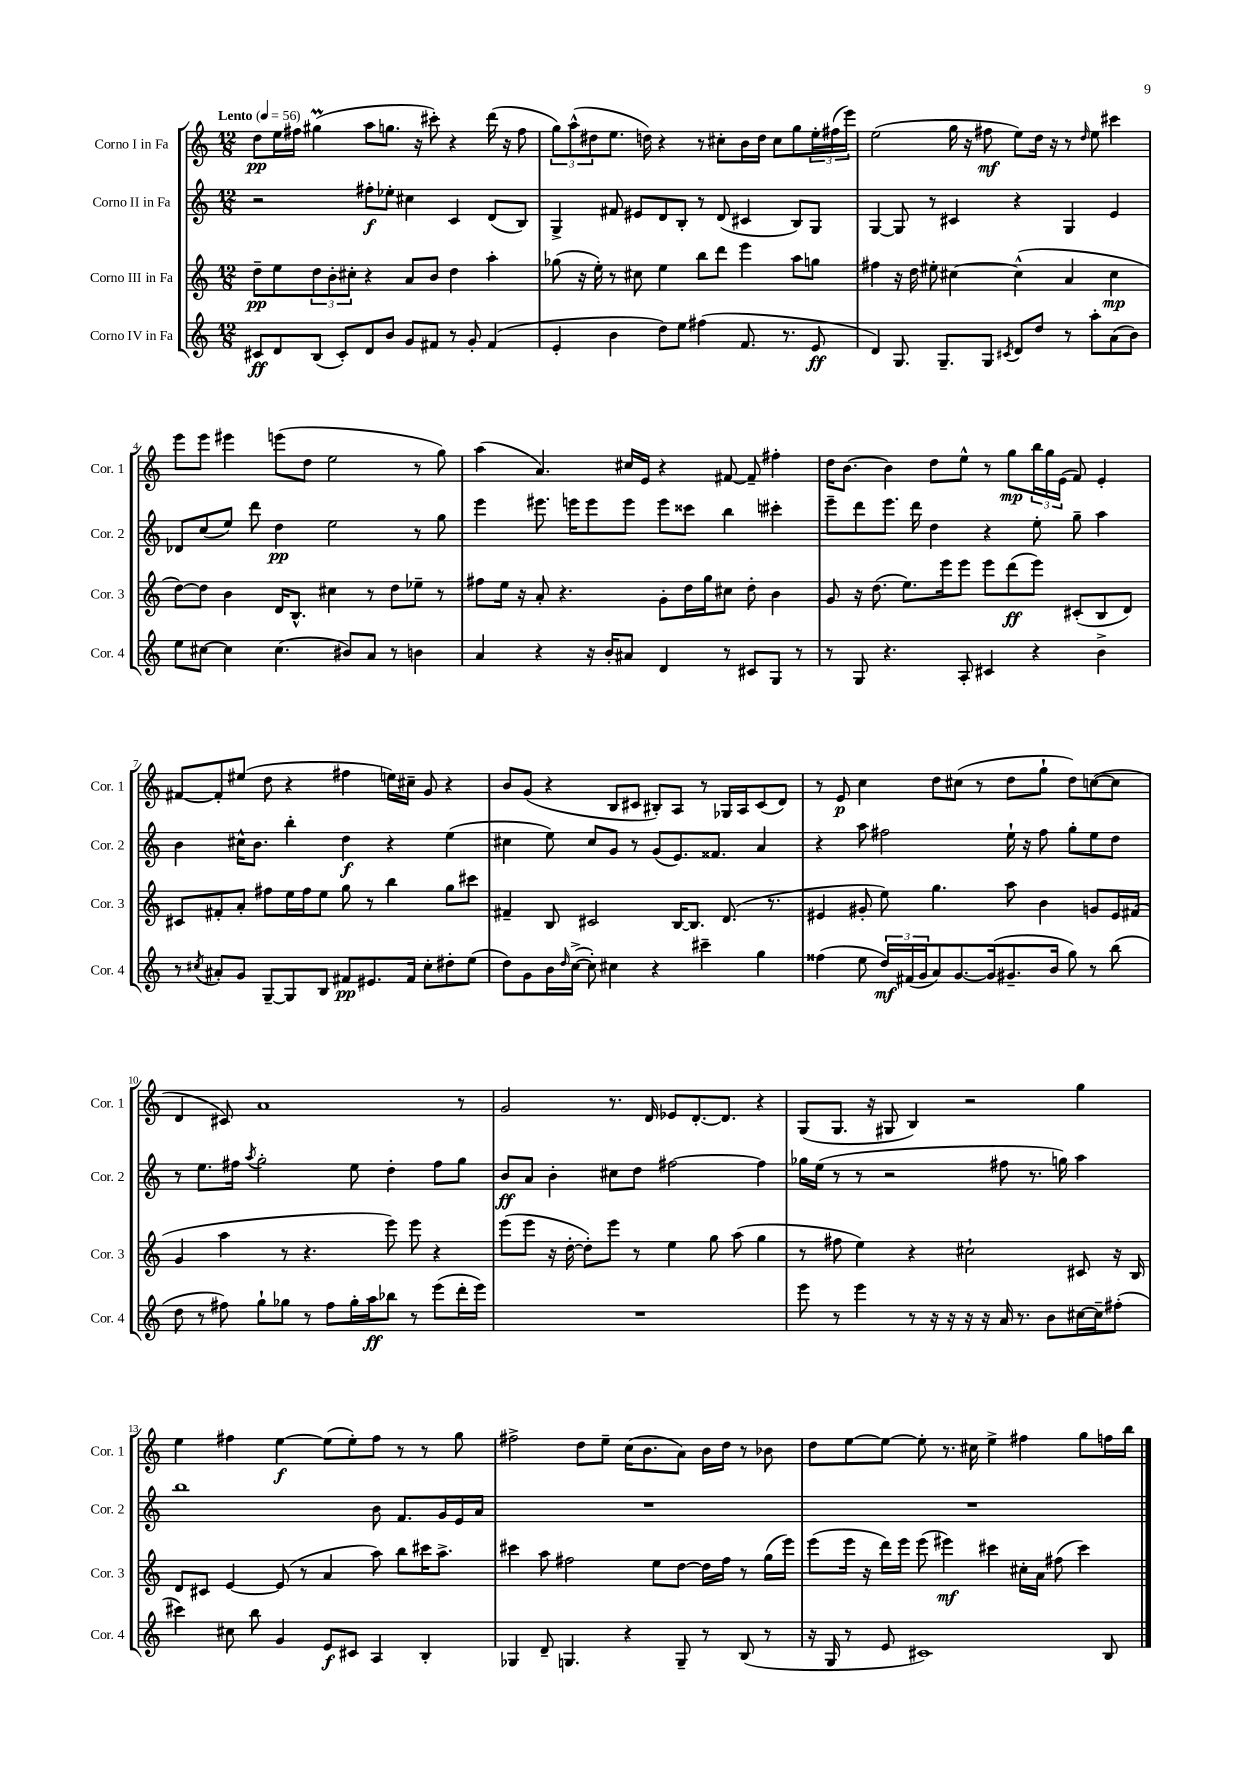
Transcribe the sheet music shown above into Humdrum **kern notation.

**kern	**kern	**kern	**kern
*staff4	*staff3	*staff2	*staff1
*clefG2	*clefG2	*clefG2	*clefG2
*k[]	*k[]	*k[]	*k[]
*M12/8	*M12/8	*M12/8	*M12/8
*MM56	*MM56	*MM56	*MM56
8c#/L	8dd~\L	2r	8dd\L
8d/	8ee\	.	16ee\L
.	.	.	16ff#\JJ
(8B/J	12dd\	.	(4gg#\
.	12b'\	.	.
8c#'/L)	.	.	.
.	12cc#'\J	.	.
8d/	4r	8ff#'\L	8aa\L
8b/J	.	8ee-'\J	8.gg\J
8g/L	8a/L	4cc#\	.
.	.	.	16r
8f#/J	8b/J	.	8ccc#'\)
8r	4dd\	4c/	4r
8g'/	.	.	.
(4f#/	4aa'\	(8d/L	(16ddd\
.	.	.	16r
.	.	8B/J)	8ff#\
=	=	=	=
4e'/	(8gg-\	4G^/	12gg\L)
.	.	.	(12aa^^\
.	16r	.	.
.	.	.	12dd#\
.	16ee'\)	.	.
4b\	8r	8f#/	8.ee\J
.	8cc#\	8e#/L	.
.	.	.	16dd\)
8dd\L)	4ee\	8d/	4r
8ee\J	.	8B'/J	.
(4ff#\	8bb\L	8r	8r
.	8ddd\J	(8d/	8cc#'\L
8.f/	4eee\	4c#/	16b\L
.	.	.	16dd\JJ
.	.	.	8cc#\L
8.r	.	.	.
.	8aa\L	8B/L)	8gg\
8e/	8gg\J	8G/J	24ee'\L
.	.	.	(24ff#\
.	.	.	24eee\JJ)
=	=	=	=
4d/)	4ff#\	[4G/	(2ee\
8.G/	16r	8G/]	.
.	16dd\	.	.
.	8ee#'\	8r	.
8.G~/L	.	.	.
.	[4cc#\	4c#/	16gg\
.	.	.	16r
8G/J	.	.	8ff#\
8qc#/	.	.	.
8d/L	(4cc#^^\]	4r	8ee\L)
8dd/J	.	.	16dd\Jk
.	.	.	16r
8r	4a/	4G/	8r
.	.	.	16qqdd/
8aa'\L	.	.	8ee\
(8a\	4cc#\	4e/	4ccc#\
8b\J)	.	.	.
=	=	=	=
8ee\L	[8dd\L)	8d-/L	8eee\L
[8cc#\J	8dd\]J	(8cc/	8eee\J
4cc#\]	4b\	8ee/J)	4eee#\
.	.	8ddd\	.
(4.cc#\	16d/LK	4dd\	(8eee\L
.	8.B^^/J	.	.
.	.	.	8dd\J
.	4cc#\	2ee\	2ee\
8b#/L)	.	.	.
8a/J	8r	.	.
8r	8dd\L	.	.
4b\	8ee-~\J	8r	8r
.	8r	8gg\	8gg\)
=	=	=	=
4a/	8ff#\L	4eee\	(4aa\
.	16ee\Jk	.	.
.	16r	.	.
4r	8a'/	8.eee#\	4.a/)
.	4.r	.	.
.	.	16eee\LK	.
16r	.	8eee\	.
16b'/LK	.	.	.
8a#/J	.	8eee\J	16cc#/LL
.	.	.	16e/JJ
4d/	8g'\L	8eee\L	4r
.	16dd\L	8ccc##\J	.
.	16gg\J	.	.
8r	8cc#\J	4bb\	[8f#/
8c#/L	8dd'\	.	8f#~/]
8G/J	4b\	4ccc#'\	4ff#'\
8r	.	.	.
=	=	=	=
8r	8g/	8eee~\L	16dd\LK
.	.	.	[8.b\J
8G/	16r	8ddd\	.
.	(8.dd\	.	.
4.r	.	8.eee\J	4b\]
.	8.ee\L)	.	.
.	.	16ddd\	.
.	.	4dd\	8dd\L
.	16eee\k	.	.
8A'/	8eee\J	.	8ee^^\J
4c#/	8eee\L	4r	8r
.	(8ddd\	.	8gg\L
4r	8eee\J)	8ee'\	24bb\L
.	.	.	24gg\
.	.	.	(24e\JJ
.	(8c#'/L	8gg~\	8f/)
4b^\	8B/	4aa\	4e'/
.	8d/J)	.	.
=	=	=	=
8r	8c#/L	4b\	[8f#/L
8qcc#/	.	.	.
8a#'/L	8f#'/	.	8f#'/]
8g/J	8a'/J	16cc#^^\LK	(8ee#/J
.	.	8.b\J	.
[8G~/L	8ff#\L	.	8dd\
8G/]	16ee\L	4bb'\	4r
.	16ff#\J	.	.
8B/J	8ee\J	.	.
8f#/L	8gg\	4dd\	4ff#\
8.e#/	8r	.	.
.	4bb\	4r	16ee\LL)
16f#/Jk	.	.	16cc#~\JJ
8cc#'\L	.	.	8g/
8dd#'\	8gg\L	(4ee\	4r
(8ee\J	8ccc#\J	.	.
=	=	=	=
8dd\L)	4f#~/	4cc#\	8b/L
8g\	.	.	(8g/J
16b\L	8B/	8ee\)	4r
16qqdd/	.	.	.
([16cc^\JJ	.	.	.
8cc'\])	2c#/	8cc#/L	.
4cc#\	.	8g/J	8B/L
.	.	8r	8c#/J
4r	.	(8g/L	8B#'/L)
.	[16B/LK	8.e/)	8A/J
.	8.B/]J	.	.
4ccc#~\	.	.	8r
.	.	8.f##/J	.
.	(8.d/	.	16G-/LL
.	.	.	16A/J
4gg\	.	4a/	(8c#/
.	8.r	.	.
.	.	.	8d/J)
=	=	=	=
(4ff##\	4e#/	4r	8r
.	.	.	8e/
8ee\	8g#'/	8aa\	4cc\
24dd/LL)	8ee\)	2ff#\	.
(24f#/	.	.	.
24g/J	.	.	.
8a/)	4.gg\	.	8dd\L
[8.g/	.	.	(8cc#\J
.	.	.	8r
(16g/]k	.	.	.
8.g#~/	8aa\	16ee`\	8dd\L
.	.	16r	.
.	4b\	8ff#\	8gg`\J
16b/Jk	.	.	.
8gg\)	.	8gg'\L	8dd\L)
8r	8g/L	8ee\	([8cc\
(8bb\	16e#/L	8dd\J	8cc\]J
.	(16f#/JJ	.	.
=	=	=	=
8dd\	4g/	8r	4d/
8r	.	8.ee\L	.
8ff#\)	4aa\	.	8c#/)
.	.	16ff#\Jk	.
.	.	8qaa/	.
8gg`\L	.	2gg'\	1a
8gg-\J	8r	.	.
8r	4.r	.	.
8ff#\L	.	.	.
16gg-'\L	.	8ee\	.
16aa\J	.	.	.
8bb-\J	8eee\)	4dd'\	.
8r	8eee\	.	.
(8eee\L	4r	8ff#\L	.
16ddd'\L	.	8gg\J	8r
16eee\JJ)	.	.	.
=	=	=	=
1.r	(8eee\L	8b/L	2g/
.	8eee\J	8a/J	.
.	16r	4b'\	.
.	[16dd'\	.	.
.	8dd'\]L)	.	.
.	8eee\J	8cc#\L	8.r
.	8r	8dd\J	.
.	.	.	16d/
.	4ee\	[2ff#\	8e-/L
.	.	.	[8.d'/
.	8gg\	.	.
.	.	.	8.d/]J
.	(8aa\	.	.
.	4gg\	4ff#\]	4r
=	=	=	=
8eee\	8r	16gg-\LL	(8G/L
.	.	(16ee\JJ	.
8r	8ff#\	8r	8.G/J
4eee\	4ee\)	8r	.
.	.	.	16r
.	.	2r	8G#/
8r	4r	.	4B/)
16r	.	.	.
16r	.	.	.
16r	2cc#`\	.	2r
16r	.	.	.
16a/	.	8ff#\	.
8.r	.	.	.
.	.	8.r	.
8b\L	.	.	.
.	.	16gg\)	.
[16cc#\L	8c#/	4aa\	4gg\
16cc#~\]J	.	.	.
(8ff#'\J	16r	.	.
.	16B/	.	.
=	=	=	=
4ccc#\)	8d/L	1bb	4ee\
.	8c#/J	.	.
8cc#\	[4e/	.	4ff#\
8bb\	.	.	.
4g/	(8e/]	.	[4ee\
.	8r	.	.
8e/L	4a/	.	(8ee\]L
8c#/J	.	.	8ee'\)
4A/	8aa\)	8b\	8ff#\J
.	8bb\L	8.f/L	8r
4B'/	16ccc#\K	.	8r
.	8.aa^\J	16g/L	.
.	.	16e/	8gg\
.	.	16a/JJ	.
=	=	=	=
4G-/	4ccc#\	1.r	2ff#^\
8d~/	8aa\	.	.
4.G/	2ff#\	.	.
.	.	.	8dd\L
.	.	.	8ee~\J
4r	.	.	(16cc\LK
.	.	.	8.b\
.	8ee\L	.	.
8G~/	[8dd\J	.	8a\J)
8r	16dd\]LL	.	16b\LL
.	16ff#\JJ	.	16dd\JJ
(8B/	8r	.	8r
8r	(16gg\LL	.	8b-\
.	16eee\JJ)	.	.
=	=	=	=
16r	(8eee\L	1.r	8dd\L
16G/	.	.	.
8r	16eee\Jk	.	[8ee\
.	16r	.	.
8e/	16ddd\LL)	.	8ee\_J
.	16eee\JJ	.	.
1c#)	(8eee\	.	8ee'\]
.	4eee#\)	.	8.r
.	.	.	16cc#\
.	4ccc#\	.	4ee^\
.	16cc#'\LL	.	4ff#\
.	16a\JJ	.	.
.	(8ff#\	.	.
.	4ccc#\)	.	8gg\L
8B/	.	.	16ff\L
.	.	.	16bb\JJ
==	==	==	==
*-	*-	*-	*-
